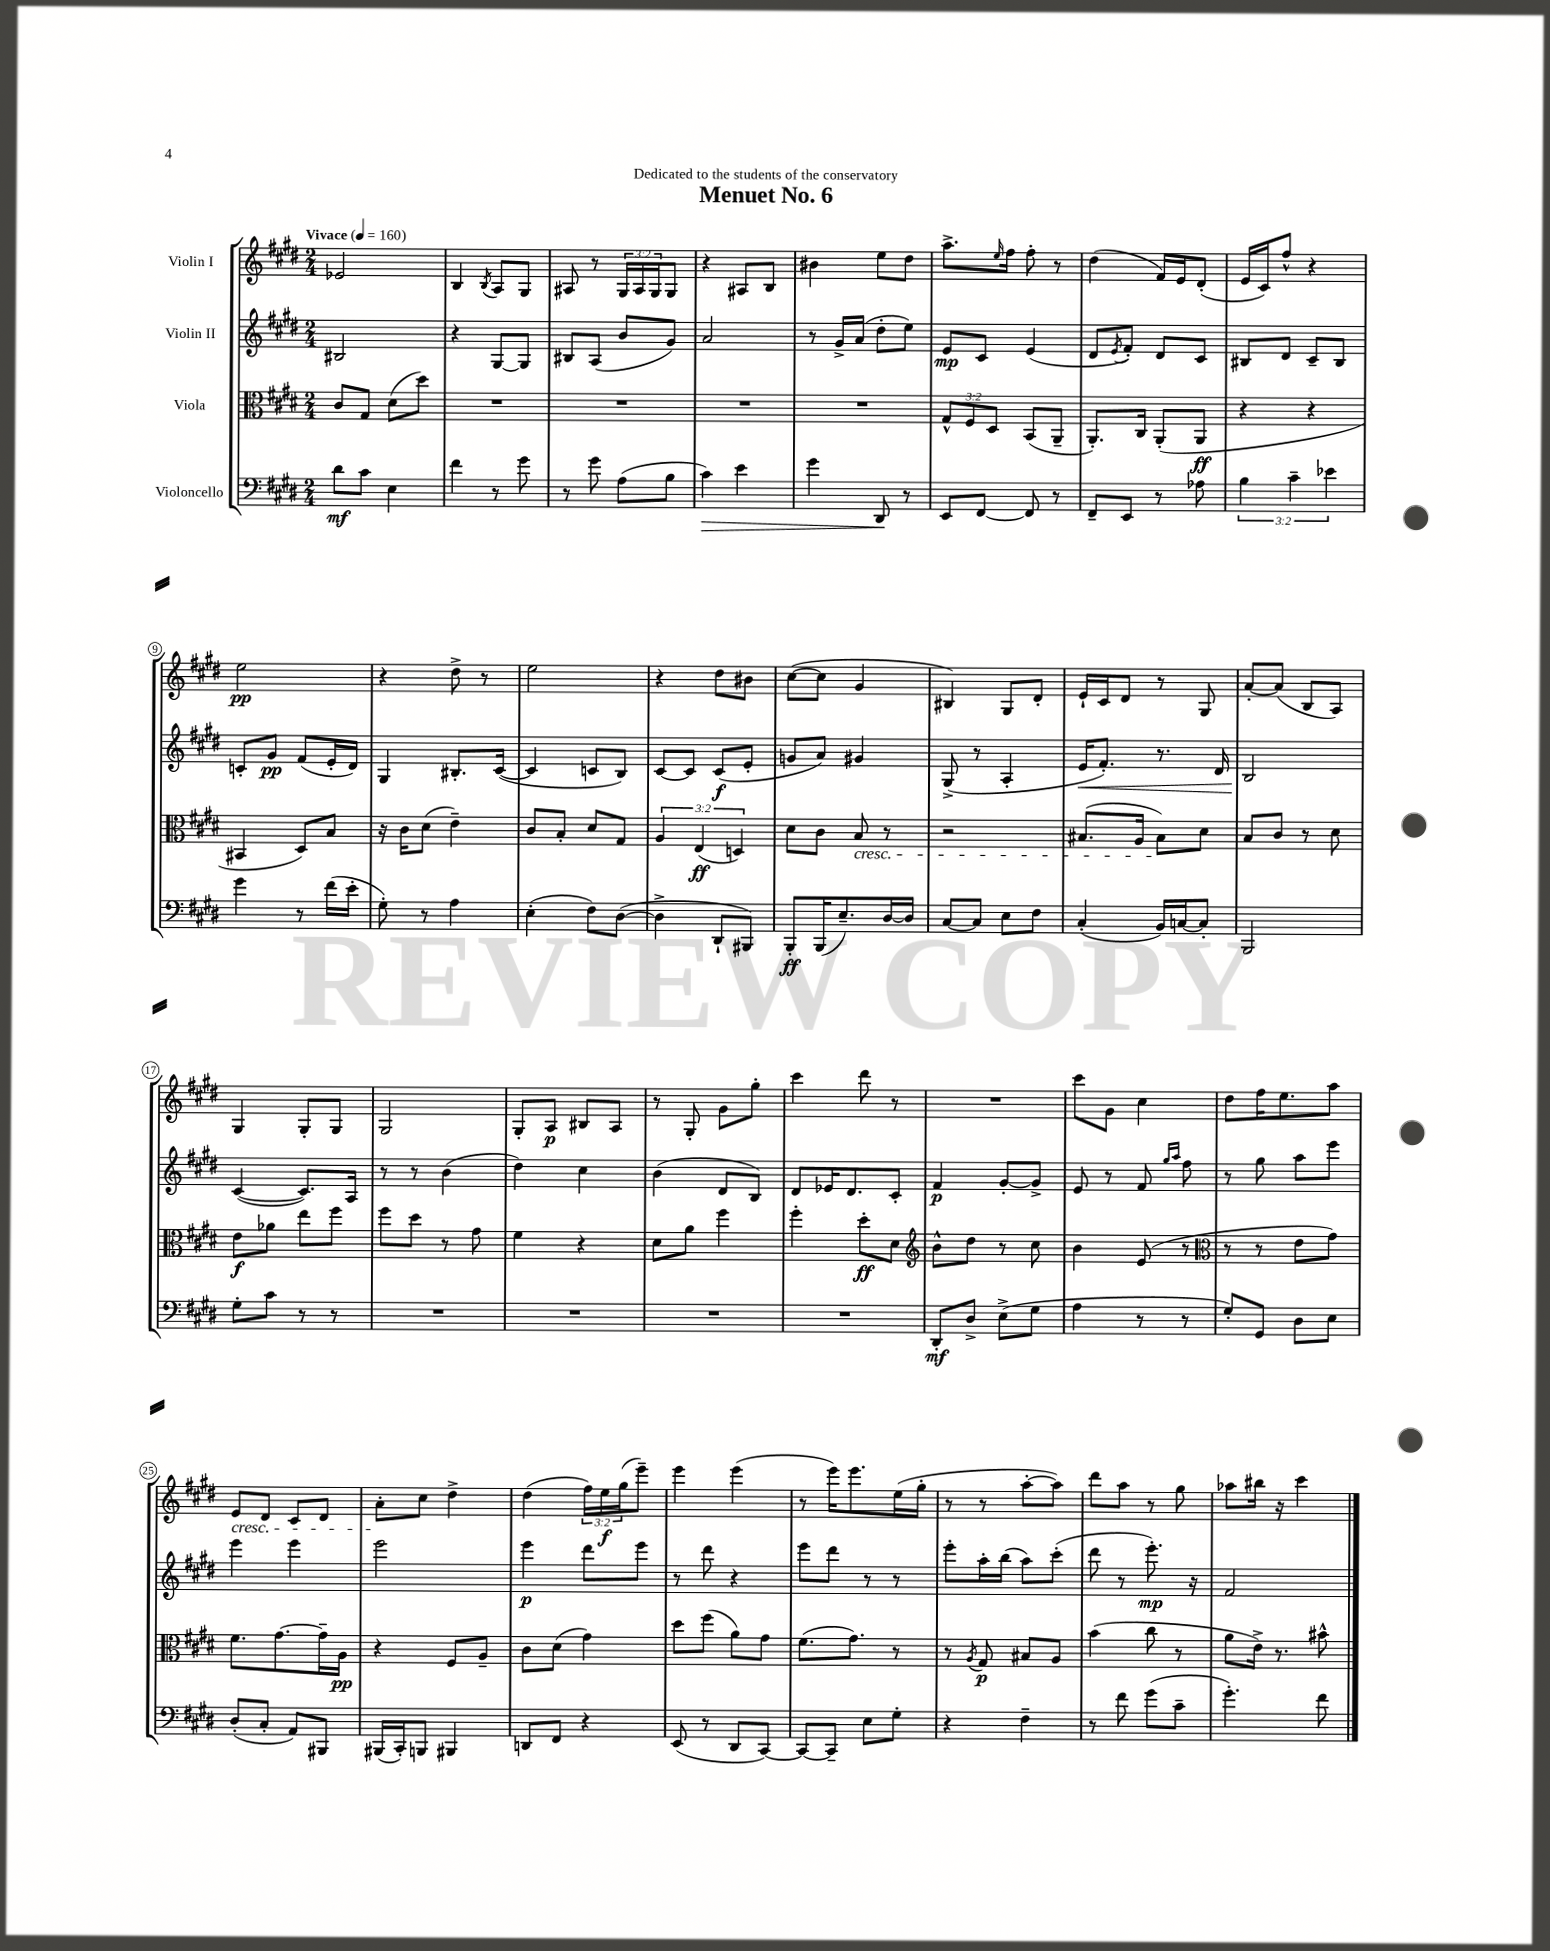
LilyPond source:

\header { title = "Menuet No. 6" dedication = "Dedicated to the students of the conservatory" }
<<
\new StaffGroup <<
\new Staff = "s0" \with { instrumentName = "Violin I" } {
    \clef treble \key e \major \numericTimeSignature \time 2/4 \override Staff.TupletNumber.text = #tuplet-number::calc-fraction-text \tempo "Vivace" 4 = 160
    ees'2 |
    b4 \acciaccatura { b8 } a8 gis8 |
    ais8 r8 \tuplet 3/2 { gis16 ais16 gis16 } gis8 |
    r4 ais8 b8 |
    bis'4 e''8 dis''8 |
    a''8.-> \grace { e''16 } fis''16 fis''8-. r8 |
    dis''4( fis'16) e'16 dis'8-.( |
    e'16 cis'16) fis''8-^ r4 |
    e''2\pp |
    r4 dis''8-> r8 |
    e''2 |
    r4 dis''8 bis'8 |
    cis''8~( cis''8 gis'4 |
    bis4) gis8 dis'8-. |
    e'16-! cis'16 dis'8 r8 gis8 |
    a'8~-. a'8( b8 a8) |
    gis4 gis8-. gis8 |
    gis2 |
    gis8-. a8\p bis8 a8 |
    r8 gis8-. gis'8 gis''8-. |
    cis'''4 dis'''8 r8 |
    R2 |
    cis'''8 gis'8 cis''4 |
    dis''8 fis''16 e''8. a''8 |
    e'8\cresc dis'8 cis'8 dis'8 |
    a'8-.\! cis''8 dis''4-> |
    dis''4( \tuplet 3/2 { fis''16) e''16\f gis''16( } e'''8--) |
    e'''4 e'''4( |
    r8 e'''16) e'''8. e''16( gis''16-. |
    r8 r8 a''8~-. a''8) |
    dis'''8 a''8 r8 gis''8 |
    aes''8 bis''16 r16 cis'''4 \bar "|." |
}
\new Staff = "s1" \with { instrumentName = "Violin II" } {
    \clef treble \key e \major \numericTimeSignature \time 2/4
    bis2 |
    r4 gis8~ gis8 |
    bis8 a8( b'8 gis'8) |
    a'2 |
    r8 gis'16-> a'16( dis''8-. e''8) |
    e'8\mp cis'8 e'4( |
    dis'8 \acciaccatura { e'8 } fis'8-.) dis'8 cis'8 |
    bis8 dis'8 cis'8-- bis8 |
    c'8-. gis'8\pp fis'8( e'16-. dis'16) |
    gis4 bis8.-. cis'16~( |
    cis'4 c'8 b8) |
    cis'8~ cis'8 cis'8\f( e'8-. |
    g'8 a'8) gis'4 |
    gis8->( r8 a4-. |
    e'16\< fis'8.-.) r8. dis'16 |
    b2\! |
    cis'4~( cis'8.) a16 |
    r8 r8 b'4( |
    dis''4) cis''4 |
    b'4( dis'8 b8) |
    dis'8 ees'16 dis'8. cis'8-. |
    fis'4\p gis'8~-. gis'8-> |
    e'8 r8 fis'8 \grace { gis''16 a''16 } fis''8 |
    r8 gis''8 a''8 e'''8 |
    e'''4 e'''4 |
    e'''2 |
    e'''4\p dis'''8 e'''8 |
    r8 dis'''8 r4 |
    e'''8 dis'''8 r8 r8 |
    e'''8-. a''16-. b''16( a''8) cis'''8-.( |
    dis'''8 r8 e'''8.-.\mp) r16 |
    fis'2 \bar "|." |
}
\new Staff = "s2" \with { instrumentName = "Viola" } {
    \clef alto \key e \major \numericTimeSignature \time 2/4 \override Staff.TupletNumber.text = #tuplet-number::calc-fraction-text
    cis'8 gis8 dis'8( dis''8) |
    R2 |
    R2 |
    R2 |
    R2 |
    \tuplet 3/2 { gis8-^ fis8 dis8 } b,8( a,8-- |
    a,8.-.) cis16 a,8-.( a,8\ff |
    r4 r4 |
    bis,4 dis8) b8 |
    r16 cis'16 dis'8( e'4--) |
    cis'8 b8-. dis'8 gis8 |
    \tuplet 3/2 { a4 e4\ff( d4) } |
    dis'8 cis'8 b8\cresc r8 |
    r2 |
    bis8.( a16 bis8\!) dis'8 |
    b8 cis'8 r8 dis'8 |
    e'8\f aes'8 e''8 fis''8 |
    fis''8 dis''8 r8 gis'8 |
    fis'4 r4 |
    dis'8 a'8 fis''4 |
    fis''4-. dis''8-.\ff dis'8 |
    \clef treble b'8-^ dis''8 r8 cis''8 |
    b'4 e'8( r8 |
    \clef alto r8 r8 e'8 gis'8) |
    fis'8. gis'8.~ gis'16-- a16\pp |
    r4 fis8 a8-- |
    cis'8 dis'8( gis'4) |
    dis''8 fis''8( a'8) gis'8 |
    fis'8.( gis'8.) r8 |
    r8 \acciaccatura { a8 } gis8\p bis8 a8 |
    b'4( cis''8 r8 |
    a'8 e'16->) r8. bis'8-^ \bar "|." |
}
\new Staff = "s3" \with { instrumentName = "Violoncello" } {
    \clef bass \key e \major \numericTimeSignature \time 2/4 \override Staff.TupletNumber.text = #tuplet-number::calc-fraction-text
    dis'8\mf cis'8 e4 |
    fis'4 r8 gis'8 |
    r8 gis'8 a8( b8 |
    cis'4\>) e'4 |
    gis'4 dis,8\! r8 |
    e,8 fis,8~ fis,8 r8 |
    fis,8-- e,8 r8 aes8 |
    \tuplet 3/2 { b4 cis'4-- ees'4 } |
    gis'4 r8 fis'16( e'16-. |
    gis8-.) r8 a4 |
    e4-.( fis8) dis8~( |
    dis4-> dis,8-! bis,,8) |
    b,,8-.\ff b,,16( e8.--) dis16~ dis16 |
    cis8~ cis8 e8 fis8 |
    cis4-.( b,16) c16~ c8-. |
    b,,2 |
    gis8-. cis'8 r8 r8 |
    R2 |
    R2 |
    R2 |
    R2 |
    dis,8-.\mf dis8-> e8->( gis8 |
    a4 r8 r8 |
    gis8-.) gis,8 dis8 e8 |
    dis8-.( cis8-. a,8) bis,,8 |
    bis,,16( cis,16-.) b,,8 bis,,4 |
    d,8 fis,8 r4 |
    e,8( r8 dis,8 cis,8~) |
    cis,8~ cis,8-- e8 gis8-. |
    r4 fis4-- |
    r8 fis'8 gis'8( cis'8-- |
    gis'4.-.) fis'8 \bar "|." |
}
>>
>>
\layout { \context { \Score \override BarNumber.stencil = #(make-stencil-circler 0.1 0.3 ly:text-interface::print) } }
